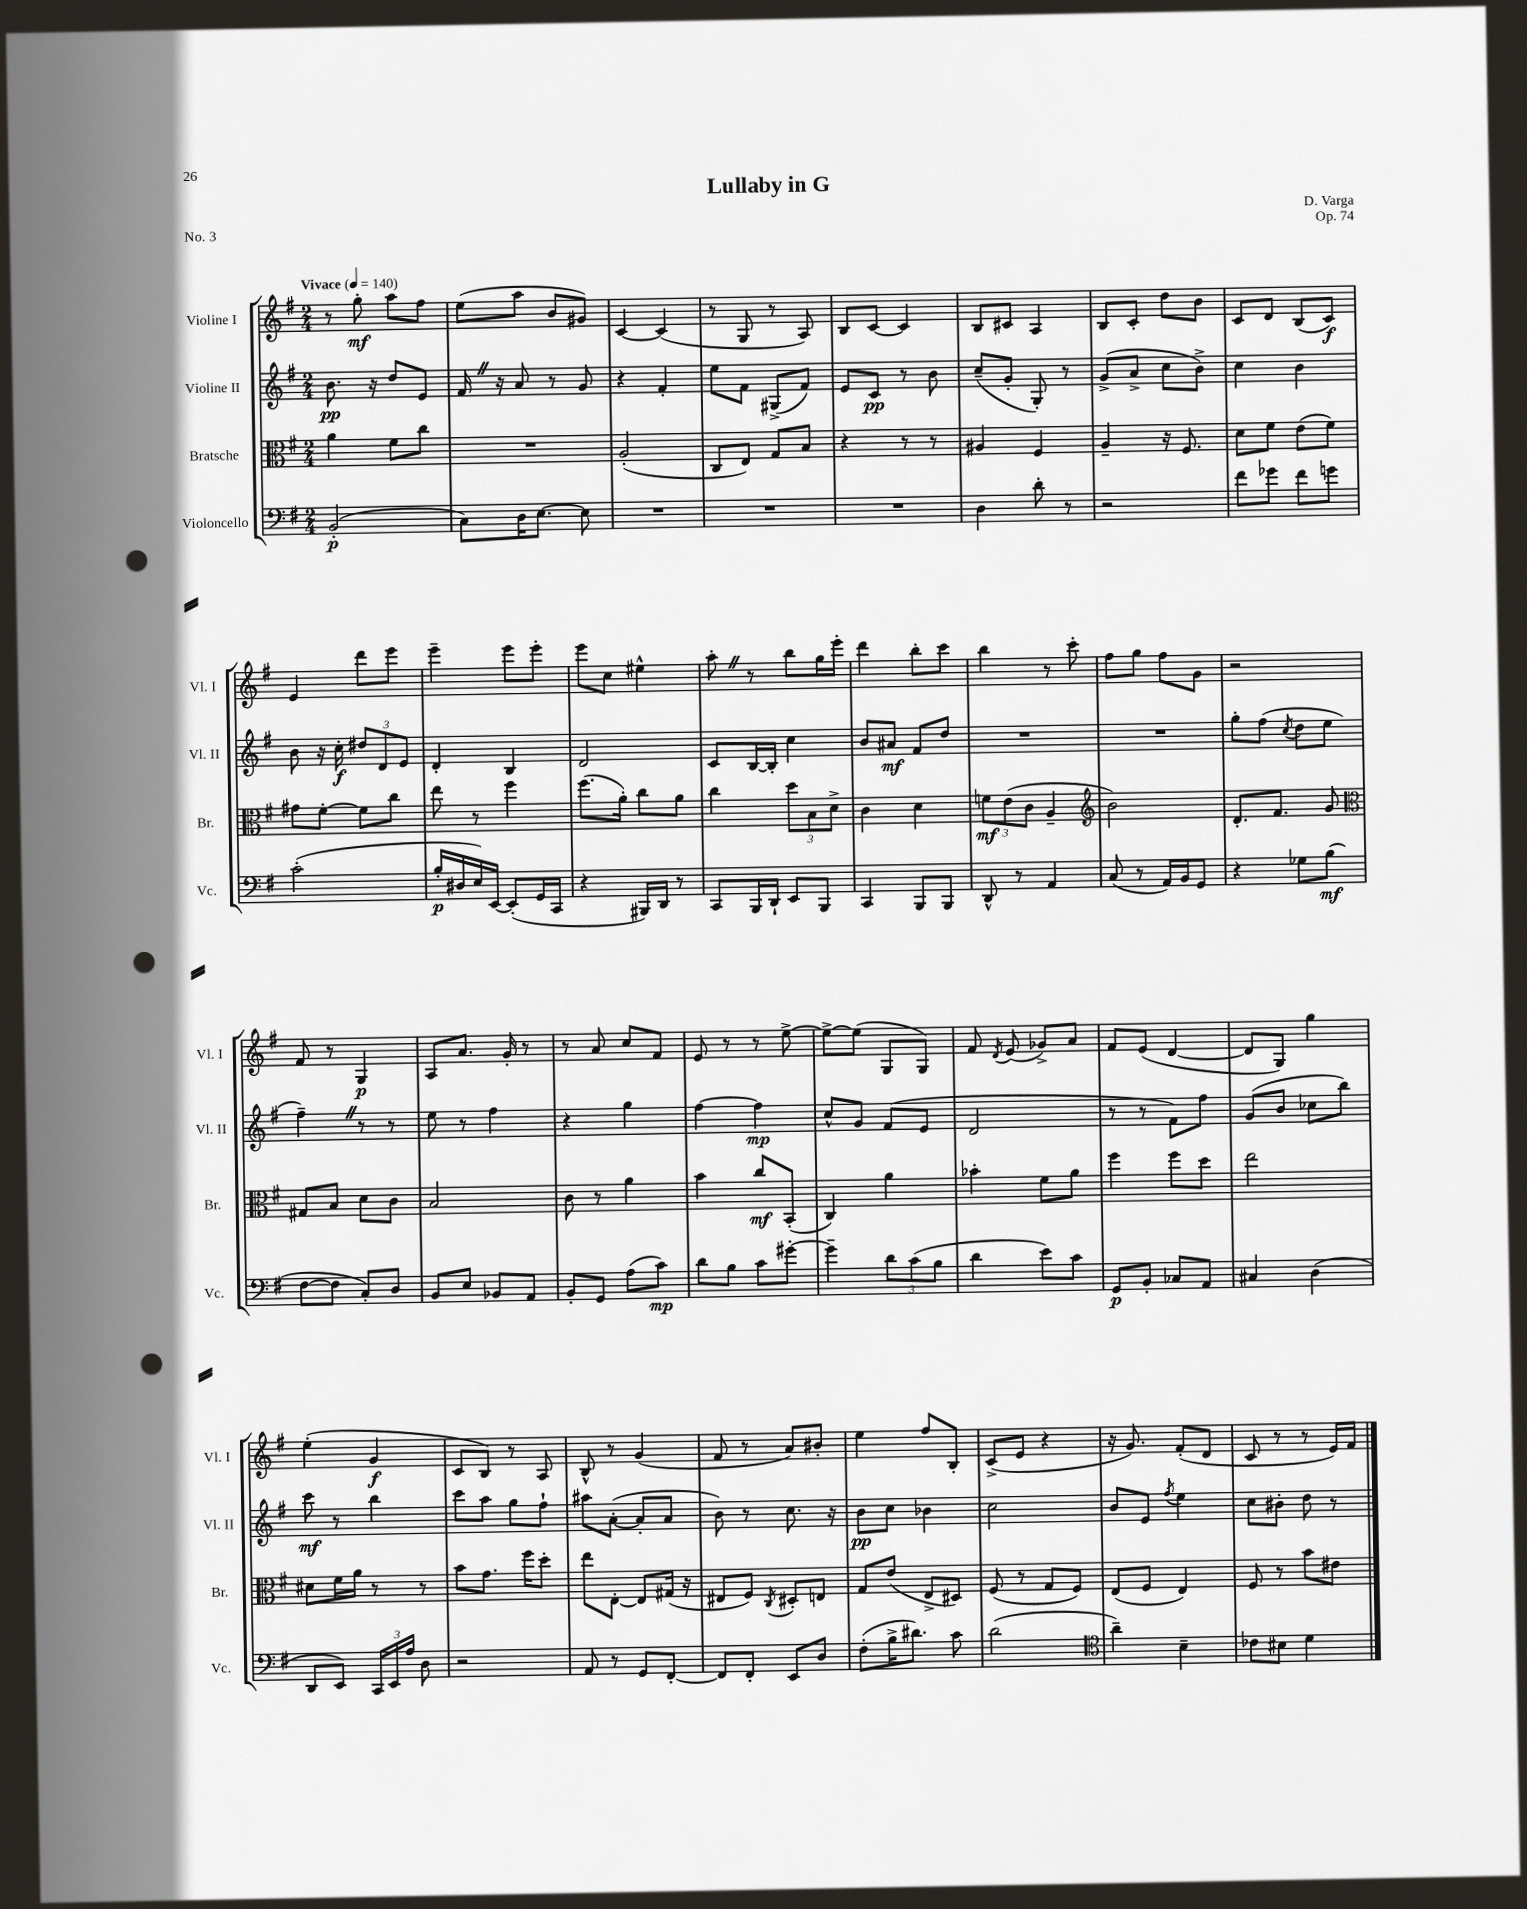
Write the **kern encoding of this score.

**kern	**kern	**kern	**kern
*staff4	*staff3	*staff2	*staff1
*clefF4	*clefC3	*clefG2	*clefG2
*k[f#]	*k[f#]	*k[f#]	*k[f#]
*M2/4	*M2/4	*M2/4	*M2/4
*MM140	*MM140	*MM140	*MM140
(2BB'	4a	8.b	8r
.	.	.	8gg'
.	.	16r	.
.	8f#	8dd	8aa
.	8cc	8e	8ff#
=	=	=	=
8C)	2r	16f#	(8ee
.	.	16r	.
16D	.	8a	8aa
[8.E	.	.	.
.	.	8r	8b
8E]	.	8g	8g#)
=	=	=	=
2r	(2A'	4r	[4c
.	.	4f#'	(4c]
=	=	=	=
2r	8C	8ee	8r
.	8E)	8f#	8G
.	8G	(8G#^	8r
.	8B	8f#)	8A)
=	=	=	=
2r	4r	8e	8B
.	.	8c	[8c
.	8r	8r	4c]
.	8r	8b	.
=	=	=	=
4D	4A#	(8cc~	8B
.	.	8g'	8c#
8d'	4F#	8G')	4A
8r	.	8r	.
=	=	=	=
2r	4A~	(8g^	8B
.	.	8a^	8c'
.	16r	8cc	8dd
.	8.F#	.	.
.	.	8b^)	8b
=	=	=	=
8f#	8d	4cc	8c
8g-	8f#	.	8d
8f#	(8e	4b	(8B
8g	8f#)	.	8c)
=	=	=	=
(2c'	8g#	8b	4e
.	[8f#'	16r	.
.	.	16cc'	.
.	8f#]	12dd#	8ddd
.	.	12d	.
.	8cc	.	8eee
.	.	12e	.
=	=	=	=
16B'	8ee	4d'	4eee~
16D#	.	.	.
16E)	8r	.	.
[16EE	.	.	.
(8EE']	4ff#	4B	8eee
16GG	.	.	8eee'
16CC	.	.	.
=	=	=	=
4r	(8.ff#	2d	8eee
.	.	.	8cc
.	16a')	.	.
16BBB#)	8cc	.	4ee#^^
16DD	.	.	.
8r	8a	.	.
=	=	=	=
8CC	4cc	8c	8aa'
16BBB	.	[16B	8r
16DD`	.	16B']	.
8EE	12dd	4cc	8bb
.	12B	.	.
8BBB	.	.	16gg
.	12d^	.	.
.	.	.	16eee'
=	=	=	=
4CC	4c	8b	4ddd
.	.	8a#	.
8BBB	4d	8f#	8bb'
8BBB	.	8dd	8ccc
=	=	=	=
8DD^^	12f	2r	4bb
.	(12e	.	.
8r	.	.	.
.	12c	.	.
4AA	4A~	.	8r
.	.	.	8ccc'
=	=	=	=
*	*clefG2	*	*
(8C	2b)	2r	8ff#
8r	.	.	8gg
16AA)	.	.	8ff#
16BB	.	.	.
8GG	.	.	8g
=	=	=	=
4r	8.d'	8gg'	2r
.	.	(8ff#	.
.	8.f#	.	.
.	.	8qcc	.
8G-	.	8dd	.
(8B	8g	8ee	.
=	=	=	=
*	*clefC3	*	*
[8F#	8G#	4ff#~)	8f#
8F#]	8B	.	8r
8C')	8d	8r	4G
8D	8c	8r	.
=	=	=	=
8BB	2B	8ee	8A
8E	.	8r	8.a
8BB-	.	4ff#	.
.	.	.	16g'
8AA	.	.	8r
=	=	=	=
8BB'	8c	4r	8r
8GG	8r	.	8a
(8A	4a	4gg	8cc
8c)	.	.	8f#
=	=	=	=
8d	4b	[4ff#	8e
8B	.	.	8r
8c	8cc	4ff#]	8r
[8g#'	(8BB'	.	[8ee^
=	=	=	=
4g#~]	4C)	8cc^^	8ee^_
.	.	8g	(8ee]
12d	4a	(8f#	8G
(12c	.	.	.
.	.	8e	8G)
12B	.	.	.
=	=	=	=
4d	4b-'	2d	8f#
.	.	.	8qd
.	.	.	(8e
8e)	8f#	.	8g-^)
8c	8a	.	8a
=	=	=	=
8GG	4ff#	8r	8f#
8BB'	.	8r	(8e
8C-	8ff#	8f#)	[4d
8AA	8dd	8ff#	.
=	=	=	=
4C#	2ee	(8g	8d]
.	.	8b	8G)
(4D	.	8cc-	4gg
.	.	8bb)	.
=	=	=	=
8DD	8d#	8ccc	(4ee'
8EE)	16f#	8r	.
.	16a	.	.
24CC	8r	4bb	4g
24EE	.	.	.
24A	.	.	.
8D	8r	.	.
=	=	=	=
2r	8b	8ccc	8c
.	8.g	8aa	8B)
.	.	8gg	8r
.	16ff#	.	.
.	8dd'	8ff#`	8A
=	=	=	=
8AA	8ee	8aa#	8B^^
8r	[8E'	([8a'	8r
8GG	8E]	8a']	(4g
[8FF#'	(16G#	8a	.
.	16r	.	.
=	=	=	=
8FF#]	8E#	8b)	8f#
8FF#'	8F#)	8r	8r
.	8qC	.	.
8EE	8D#'	8.cc	8a)
8D	8E	.	8b#'
.	.	16r	.
=	=	=	=
(8F#'	8G	8b	4ee
16B^	(8e	8cc	.
8.d#)	.	.	.
.	8E^	4b-	8ff#
8c	8D#)	.	8B'
=	=	=	=
(2d	(8F#	2cc	(8c^
.	8r	.	8e
.	8G	.	4r
.	8F#)	.	.
=	=	=	=
*clefC4	*	*	*
4a~)	(8E	8b	16r
.	.	.	8.g)
.	8F#	8e	.
.	.	8qff#	.
4B~	4E)	4ee	(8f#'
.	.	.	8d
=	=	=	=
8c-	8F#	8cc	8c
8B#	8r	8b#'	8r
4d	8b	8dd	8r
.	8e#	8r	16e)
.	.	.	16f#
==	==	==	==
*-	*-	*-	*-
